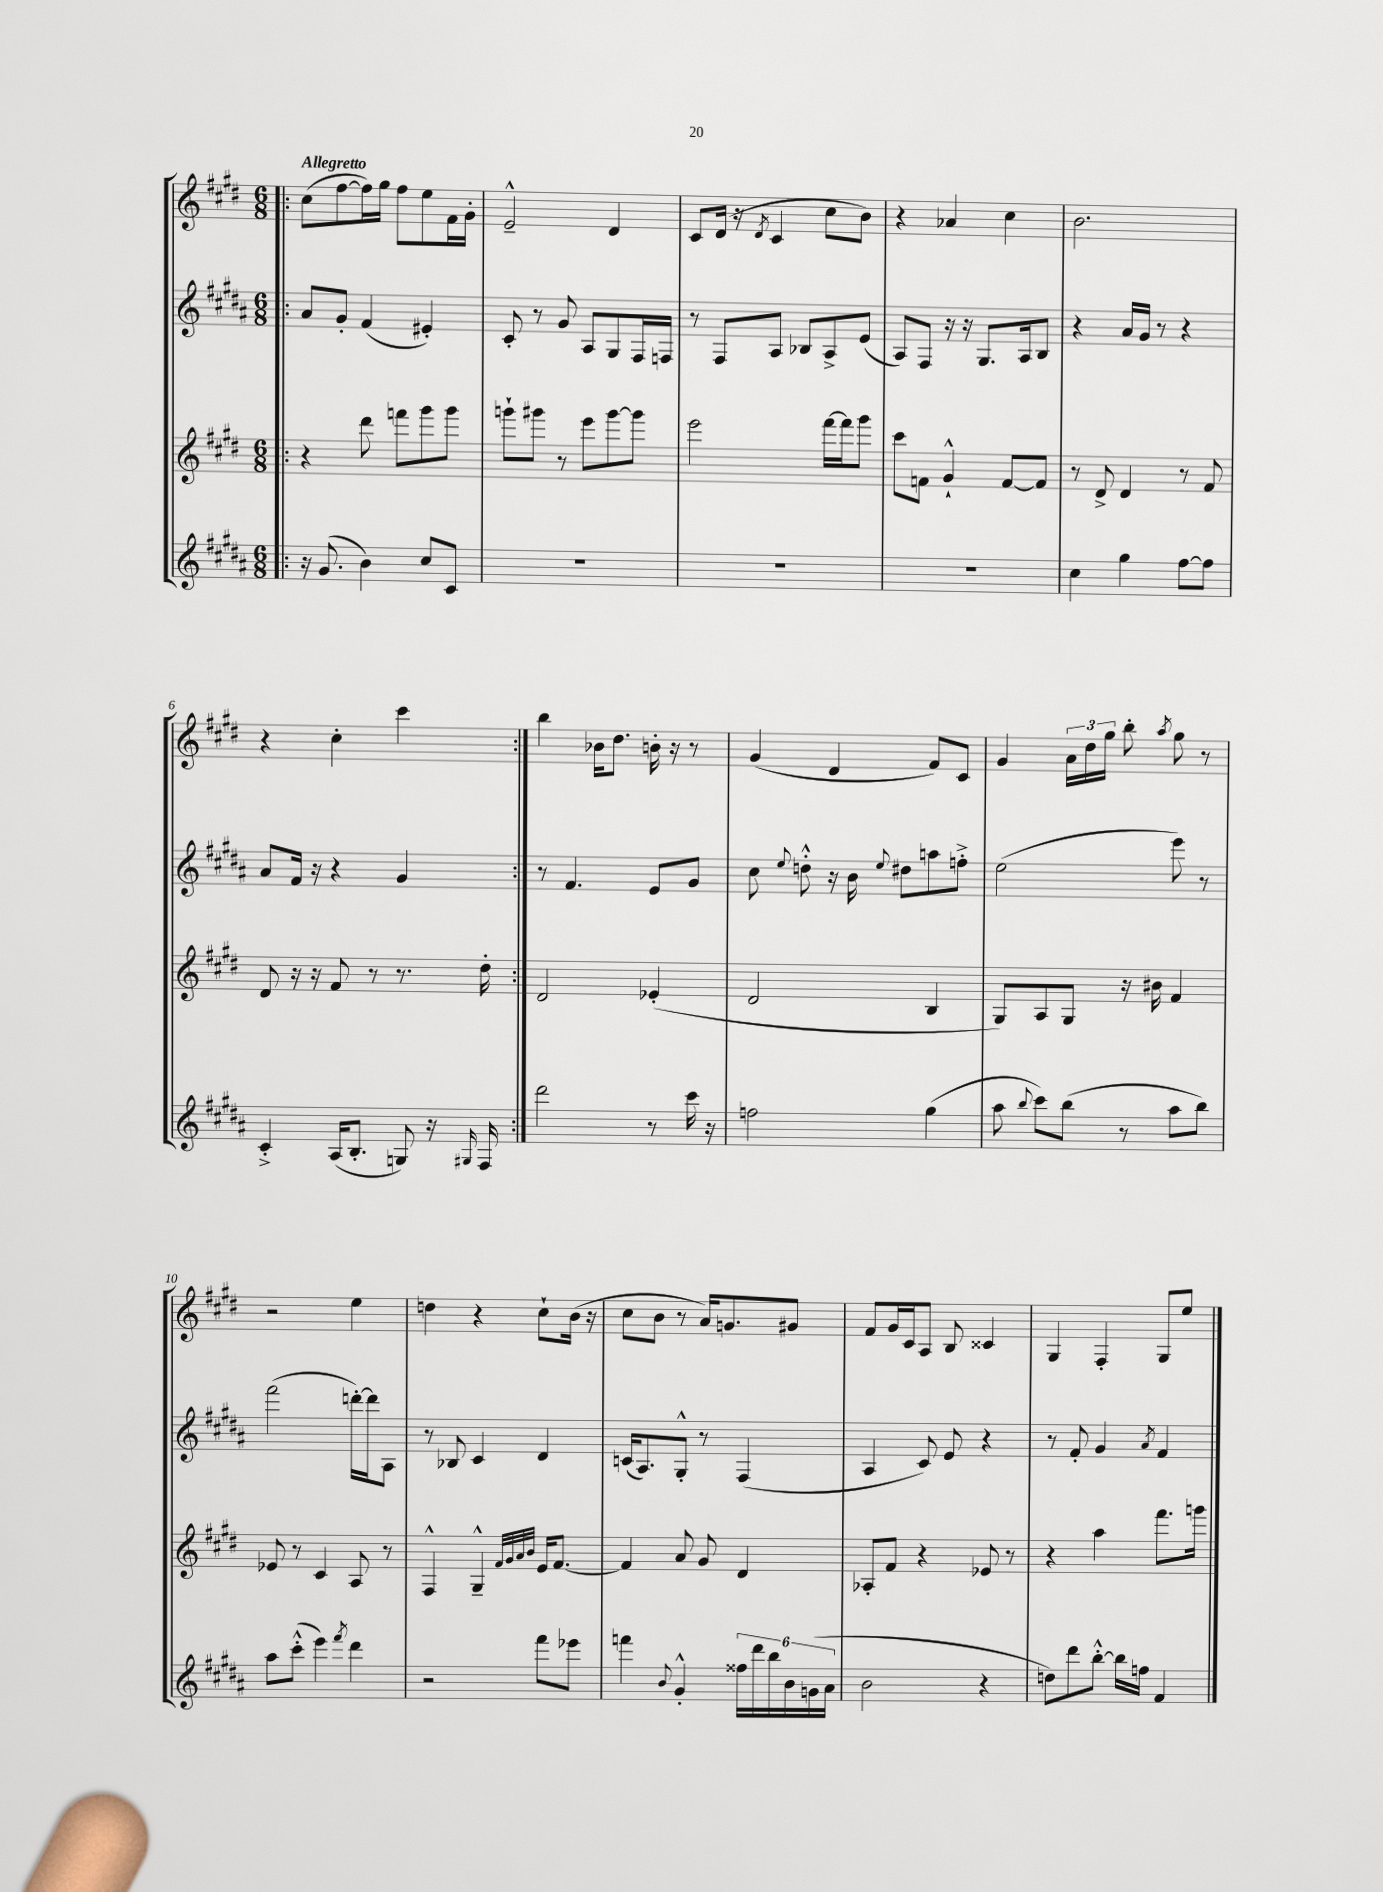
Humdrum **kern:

**kern	**kern	**kern	**kern
*part4	*part3	*part2	*part1
*staff4	*staff3	*staff2	*staff1
*clefG2	*clefG2	*clefG2	*clefG2
*k[f#c#g#d#a#]	*k[f#c#g#d#]	*k[f#c#g#d#a#]	*k[f#c#g#d#]
*M6/8	*M6/8	*M6/8	*M6/8
=1!|:	=1!|:	=1!|:	=1!|:
!	!	!	!LO:TX:a:B:t=Allegretto
16r	4r	8a#/L	(8cc#\L
(8.g#/	.	.	.
.	.	8g#'/J	[8ff#\
4b\)	8ddd#\	(4f#/	16ff#\L])
.	.	.	16gg#\JJ
.	8fffn\L	.	8ff#\L
8cc#/L	8ggg#\	4e#X'/)	8ee\
8c#/J	8ggg#\J	.	16f#\L
.	.	.	16g#'\JJ
=2	=2	=2	=2
2.r	8gggn`\L	8c#'/	2e~^^/
.	8ggg#X\J	8r	.
.	8r	8g#/	.
.	8eee\L	8A#/L	.
.	[8ggg#\	8G#/	4d#/
.	8ggg#\J]	16F#/L	.
.	.	16Fn/JJ	.
=3	=3	=3	=3
2.r	2eee\	8r	8c#/L
.	.	8F#/L	(16d#/Jk
.	.	.	16r
.	.	.	8qd#/
.	.	8A#/J	4c#/
.	.	8B-X/L	.
.	[16fff#\LL	8A#^/	8cc#\L
.	16fff#\J]	.	.
.	8ggg#\J	(8e/J	8b\J)
=4	=4	=4	=4
2.r	8ccc#\L	8A#/L)	4r
.	8fn\J	8F#/J	.
.	4g#`^^/	16r	4a-X/
.	.	16r	.
.	.	8.G#/L	.
.	[8f/L	.	4cc#\
.	.	16A#/k	.
.	8f/J]	8B/J	.
=5	=5	=5	=5
4cc#\	8r	4r	2.b\
.	8d#^/	.	.
4gg#\	4d#/	16a#/LL	.
.	.	16g#/JJ	.
.	.	8r	.
[8ff#\L	8r	4r	.
8ff#\J]	8f#/	.	.
!!LO:LB:g=z
=6	=6	=6	=6
4c#'^/	8d#/	8a#/L	4r
.	16r	16f#/Jk	.
.	16r	16r	.
(16A#/KL	8f#/	4r	4cc#'\
8.B'/J	.	.	.
.	8r	.	.
8Gn/)	8.r	4g#/	4ccc#\
16r	.	.	.
16qqG#X/	.	.	.
16F#/	16dd#'\	.	.
=7:|!	=7:|!	=7:|!	=7:|!
2ddd#\	2d#/	8r	4bb\
.	.	4.f#/	.
.	.	.	16b-X\KL
.	.	.	8.dd#\J
8r	(4e-X'/	8e/L	16bn'\
.	.	.	16r
16ccc#\	.	8g#/J	8r
16r	.	.	.
=8	=8	=8	=8
2ffn\	2d#/	8cc#\	(4g#/
.	.	8qqee/	.
.	.	8ddn'^^\	.
.	.	16r	4d#/
.	.	16b\	.
.	.	8qqee/	.
.	.	8dd#X\L	.
(4gg#\	4B/	8aan\	8f#/L)
.	.	8ffn'^\J	8c#/J
=9	=9	=9	=9
8aa#\	8G#/L)	(2ee\	4g#/
8qqbb/	.	.	.
8ccc#\L)	8A/	.	.
(8bb\J	8G#/J	.	24a\LL
.	.	.	24dd#\
.	.	.	24gg#\JJ
8r	16r	.	8bb'\
.	16b#X\	.	.
.	.	.	8qaa/
8aa#\L	4f#/	8eee\)	8gg#\
8bb\J)	.	8r	8r
!!LO:LB:g=z
=10	=10	=10	=10
8aa#\L	8e-X/	(2fff#\	2r
(8ccc#'^^\J	8r	.	.
4eee\)	4c#/	.	.
8qfff#/	.	.	.
4ddd#\	8A/	[16dddn'\LL)	4ee\
.	.	16ddd\J]	.
.	8r	8A#\J	.
=11	=11	=11	=11
2r	4F#^^/	8r	4ddn\
.	.	8B-X/	.
.	4G#~^^/	4c#/	4r
.	32qqf#/LLL	.	.
.	32qqg#/	.	.
.	32qqa/	.	.
.	32qqb/JJJ	.	.
8fff#\L	16e/KL	4d#/	8cc#`\L
.	[8.f#/J	.	.
8eee-X\J	.	.	(16b\Jk
.	.	.	16r
=12	=12	=12	=12
4fffn\	4f#/]	(16cn/KL	8cc#\L
.	.	8.A#/)	.
.	.	.	8b\J
8qqb/	.	.	.
4g#'^^/	8a/	8G#'^^/J	8r
.	8g#/	8r	16a/KL)
.	.	.	8.gn/
24ff##X\LL	4d#/	(4F#/	.
24ddd#\	.	.	.
24bb\	.	.	.
24b\	.	.	8g#X/J
(24gn\	.	.	.
24a#\JJ	.	.	.
=13	=13	=13	=13
2b\	8A-X'/L	4A#/	8f#/L
.	8f#/J	.	16g#/L
.	.	.	16c#/J
.	4r	8c#/)	8A/J
.	.	8e/	8B/
4r	8e-X/	4r	4c##X/
.	8r	.	.
=14	=14	=14	=14
8ddn\L)	4r	8r	4G#/
8ddd#\	.	8f#'/	.
[8bb'^^\J	4aa\	4g#/	4F#'/
16bb\LL]	.	.	.
16ffn\JJ	.	.	.
.	.	8qa#/	.
4f#/	8.fff#\L	4f#/	8G#/L
.	.	.	8ee/J
.	16gggn\Jk	.	.
==	==	==	==
*-	*-	*-	*-
